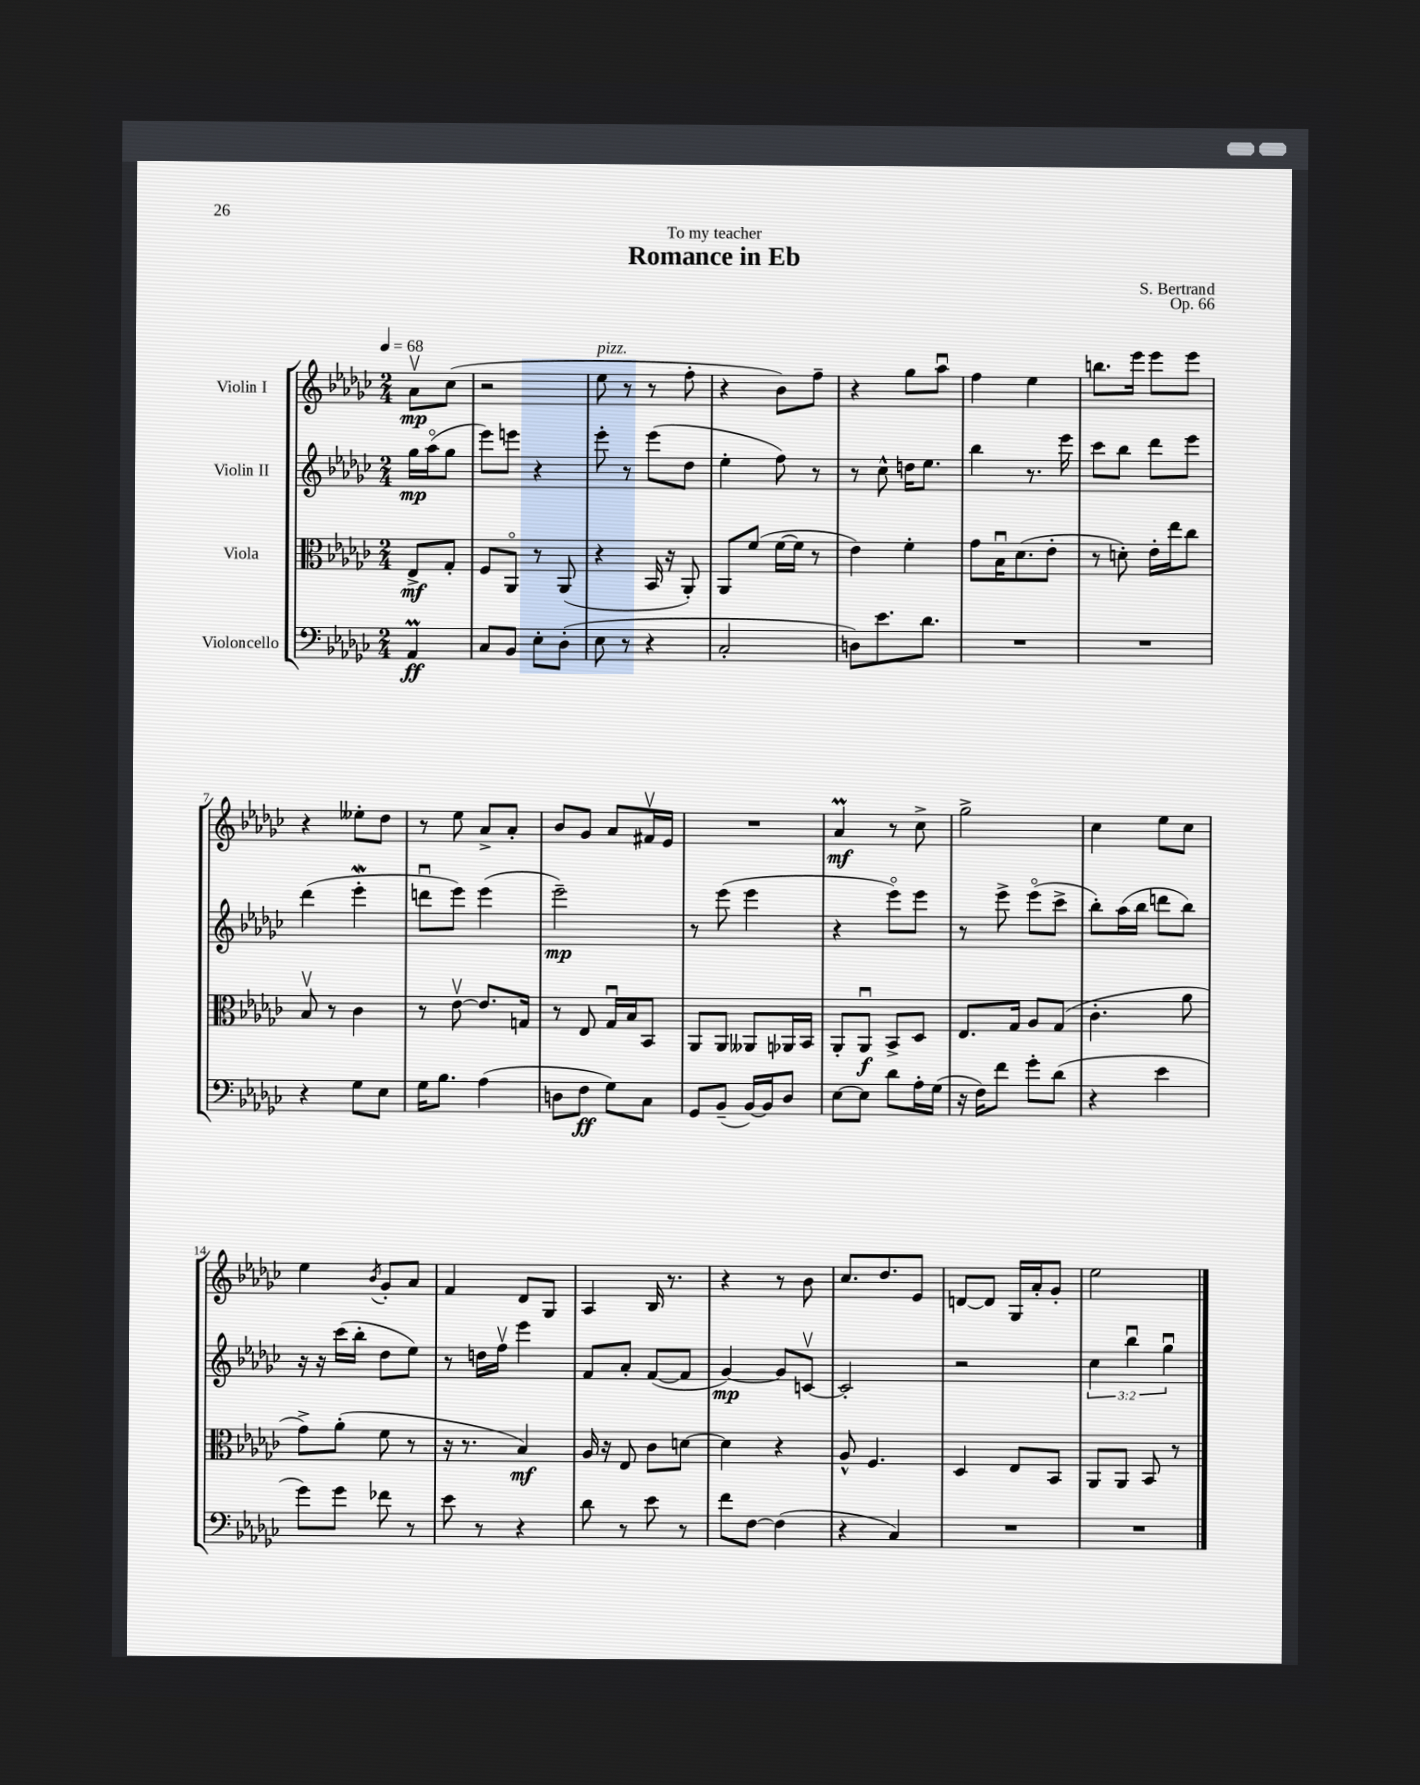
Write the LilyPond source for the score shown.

\header { title = "Romance in Eb" composer = "S. Bertrand" dedication = "To my teacher" opus = "Op. 66" }
<<
\new StaffGroup <<
\new Staff = "s0" \with { instrumentName = "Violin I" } {
    \clef treble \key ges \major \numericTimeSignature \time 2/4 \partial 4 \tempo 4 = 68
    aes'8\upbow\mp ces''8( |
    r2 |
    ees''8^\markup { \italic "pizz." } r8 r8 f''8-. |
    r4 bes'8) f''8-- |
    r4 ges''8 aes''8\downbow |
    f''4 ees''4 |
    b''8. ees'''16 ees'''8 ees'''8 |
    r4 eeses''8-. des''8 |
    r8 ees''8 aes'8-> aes'8-. |
    bes'8 ges'8 aes'8 fis'16\upbow ees'16 |
    R2 |
    aes'4\prall\mf r8 ces''8-> |
    ges''2-> |
    ces''4 ees''8 ces''8 |
    ees''4 \acciaccatura { bes'8 } ges'8-. aes'8 |
    f'4 des'8 ges8 |
    aes4 bes16 r8. |
    r4 r8 bes'8 |
    ces''8. des''8. ees'8 |
    d'8~ d'8 ges16 aes'16-. ges'8-. |
    ees''2 \bar "|." |
}
\new Staff = "s1" \with { instrumentName = "Violin II" } {
    \clef treble \key ges \major \numericTimeSignature \time 2/4 \override Staff.TupletNumber.text = #tuplet-number::calc-fraction-text \partial 4
    ges''16\mp aes''16\flageolet( ges''8 |
    ees'''8) e'''8 r4 |
    ees'''8-. r8 ees'''8( des''8 |
    ees''4-. f''8) r8 |
    r8 ces''8-^ d''16 ees''8. |
    bes''4 r8. ees'''16 |
    ces'''8 bes''8 des'''8 ees'''8 |
    des'''4( ees'''4-.\mordent |
    d'''8\downbow ees'''8) ees'''4( |
    ees'''2--\mp) |
    r8 ees'''8( ees'''4 |
    r4 ees'''8\flageolet) ees'''8 |
    r8 ees'''8-> ees'''8\flageolet( ces'''8-> |
    bes''8-.) aes''16( bes''16 d'''8 bes''8) |
    r16 r16 ces'''16( bes''16-. des''8 ees''8) |
    r8 d''16 f''16\upbow ees'''4 |
    f'8 aes'8-. f'8~( f'8 |
    ges'4~\mp) ges'8 c'8~\upbow |
    c'2-. |
    r2 |
    \tuplet 3/2 { ces''4 bes''4\downbow ges''4\downbow } \bar "|." |
}
\new Staff = "s2" \with { instrumentName = "Viola" } {
    \clef alto \key ges \major \numericTimeSignature \time 2/4 \partial 4
    ees8->\mf ges8-. |
    f8 aes,8\flageolet r8 aes,8( |
    r4 bes,16 r16 aes,8-.) |
    aes,8 f'8( f'16~ f'16 r8 |
    ees'4) f'4-. |
    ges'8 bes16\downbow des'8.( ees'8-. |
    r8 d'8-.) ees'16-. ees''16 ces''8 |
    bes8\upbow r8 ces'4 |
    r8 ees'8~\upbow ees'8. g16 |
    r8 ees8 ges16\downbow bes16 bes,8 |
    aes,8 aes,8 aeses,8 aes,16 bes,16 |
    aes,8-. aes,8\downbow\f bes,8-> des8 |
    ees8. ges16 aes8 ges8( |
    ces'4.-. aes'8 |
    ges'8->) aes'8-.( f'8 r8 |
    r16 r8. bes4\mf) |
    aes16 r16 ees8 ces'8 d'8~ |
    d'4 r4 |
    aes8-^ f4. |
    des4 ees8 bes,8 |
    aes,8 aes,8 bes,8 r8 \bar "|." |
}
\new Staff = "s3" \with { instrumentName = "Violoncello" } {
    \clef bass \key ges \major \numericTimeSignature \time 2/4 \partial 4
    aes,4\prall\ff |
    ces8 bes,8 ees8-. des8-.( |
    ees8 r8 r4 |
    ces2-. |
    d8) ees'8. des'8. |
    R2 |
    R2 |
    r4 ges8 ees8 |
    ges16 bes8. aes4( |
    d8 f8\ff ges8) ces8 |
    ges,8 bes,8--( bes,16~) bes,16 des8 |
    ees8~ ees8 des'8 aes16-. ges16( |
    r16 f16) f'8 ges'8-. des'8( |
    r4 ees'4 |
    ges'8) ges'8 fes'8 r8 |
    ees'8 r8 r4 |
    des'8 r8 ees'8 r8 |
    f'8 f8~ f4( |
    r4 ces4) |
    R2 |
    R2 \bar "|." |
}
>>
>>
